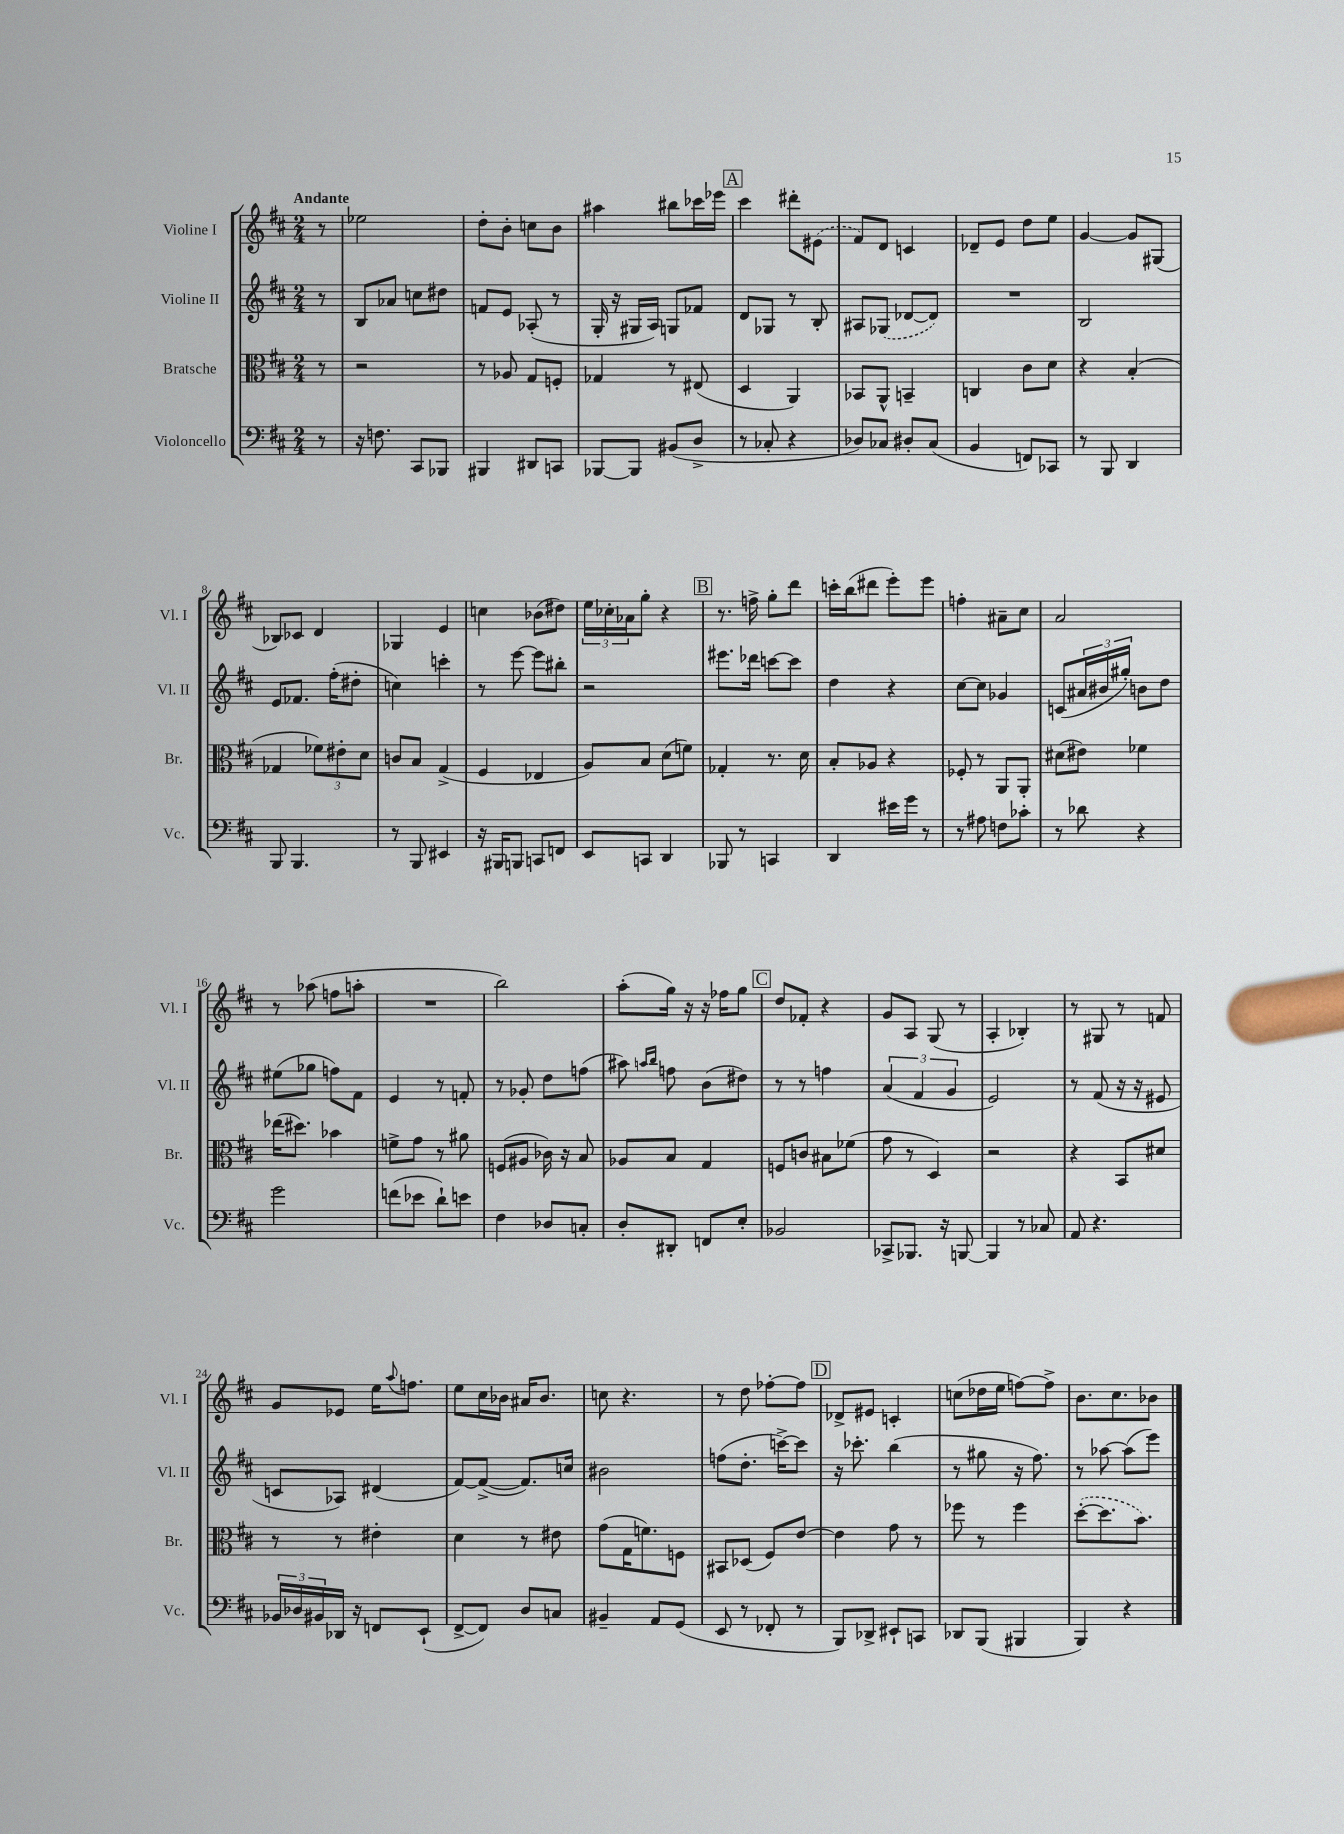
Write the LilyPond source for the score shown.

<<
\new StaffGroup <<
\new Staff = "s0" \with { instrumentName = "Violine I" shortInstrumentName = "Vl. I" } {
    \clef treble \key d \major \numericTimeSignature \time 2/4 \partial 8 \tempo "Andante"
    r8 |
    ees''2 |
    d''8-. b'8-. c''8 b'8 |
    ais''4 bis''8 ces'''16 ees'''16 |
    \mark \markup { \box "A" } cis'''4 dis'''8-. \once \slurDashed eis'8( |
    fis'8) d'8 c'4 |
    des'8-- e'8 d''8 e''8 |
    g'4~ g'8 gis8( |
    bes8) ces'8 d'4 |
    ges4 e'4 |
    c''4 bes'8( dis''8) |
    \tuplet 3/2 { e''16 ces''16-. aes'16 } g''8-. r4 |
    \mark \markup { \box "B" } r8. f''16-> g''8-. d'''8 |
    c'''16-. b''16( dis'''8 e'''8-.) e'''8 |
    f''4-. ais'8-- cis''8 |
    a'2 |
    r8 aes''8( f''8 a''8-. |
    R2 |
    b''2) |
    a''8-.( g''16) r16 r16 fes''16 g''8 |
    \mark \markup { \box "C" } d''8 fes'8-. r4 |
    g'8 a8 g8( r8 |
    a4-. bes4-.) |
    r8 gis8 r8 f'8 |
    g'8 ees'8 e''16 \appoggiatura { a''8 } f''8. |
    e''8 cis''16 bes'16 ais'16 bes'8. |
    c''8 r4. |
    r8 d''8 fes''8~-. fes''8 |
    \mark \markup { \box "D" } des'8-> eis'8 c'4-. |
    c''8( des''16 e''16 f''8~) f''8-> |
    b'8. cis''8. bes'8 \bar "|." |
}
\new Staff = "s1" \with { instrumentName = "Violine II" shortInstrumentName = "Vl. II" } {
    \clef treble \key d \major \numericTimeSignature \time 2/4 \partial 8
    r8 |
    b8 aes'8 c''8 dis''8 |
    f'8 e'8 aes8-.( r8 |
    g16-. r16 gis16 a16) g8 fes'8 |
    \mark \markup { \box "A" } d'8 ges8 r8 b8-. |
    ais8 \once \slurDashed ges8( des'8~ des'8) |
    R2 |
    b2 |
    e'8 fes'8. fis''16-.( dis''8-. |
    c''4) c'''4-. |
    r8 e'''8~ e'''8 bis''8-. |
    r2 |
    \mark \markup { \box "B" } eis'''8. des'''16 c'''8~ c'''8 |
    d''4 r4 |
    cis''8~ cis''8 ges'4 |
    c'8( \tuplet 3/2 { ais'16 bis'16 gis''16-.) } b'8 d''8 |
    eis''8( ges''8 f''8) fis'8 |
    e'4 r8 f'8-. |
    r8 ges'8-. d''8 f''8( |
    ais''8) \grace { a''16 b''16 } f''8 b'8( dis''8) |
    \mark \markup { \box "C" } r8 r8 f''4 |
    \tuplet 3/2 { a'4( fis'4 g'4 } |
    e'2) |
    r8 fis'8( r16 r16 eis'8 |
    c'8 aes8) dis'4( |
    fis'8~) fis'8~->( fis'8.) c''16 |
    bis'2 |
    f''8( d''8.-. c'''16~->) c'''8 |
    \mark \markup { \box "D" } r16 ces'''8.-. b''4( |
    r8 gis''8 r16 fis''8.) |
    r8 aes''8~ aes''8( e'''8) \bar "|." |
}
\new Staff = "s2" \with { instrumentName = "Bratsche" shortInstrumentName = "Br." } {
    \clef alto \key d \major \numericTimeSignature \time 2/4 \partial 8
    r8 |
    r2 |
    r8 aes8 g8 f8-. |
    ges4 r8 eis8( |
    \mark \markup { \box "A" } d4 a,4) |
    bes,8 a,8-^ b,4-- |
    c4 cis'8 d'8 |
    r4 b4-.( |
    ges4 \tuplet 3/2 { fes'8) eis'8-. d'8 } |
    c'8 b8 g4->( |
    fis4 ees4 |
    a8) b8 d'8( f'8) |
    \mark \markup { \box "B" } ges4-. r8. d'16 |
    b8-. aes8 r4 |
    fes8-. r8 a,8 a,8-. |
    dis'8( eis'8) fes'4 |
    ees''16( dis''8.) bes'4 |
    f'8-> g'8 r8 ais'8 |
    f8( ais8 ces'16) r16 b8 |
    aes8 b8 g4 |
    \mark \markup { \box "C" } f8 c'8 bis8 fes'8( |
    g'8 r8 d4) |
    r2 |
    r4 b,8 dis'8 |
    r8 r8 eis'4-. |
    d'4 r8 eis'8 |
    g'8( g16 f'8.) f8 |
    bis,8 des8( fis8) e'8~ |
    \mark \markup { \box "D" } e'4 g'8 r8 |
    fes''8 r8 fes''4 |
    \once \slurDashed d''8~-.( d''8. b'8.) \bar "|." |
}
\new Staff = "s3" \with { instrumentName = "Violoncello" shortInstrumentName = "Vc." } {
    \clef bass \key d \major \numericTimeSignature \time 2/4 \partial 8
    r8 |
    r16 f8. cis,8 bes,,8 |
    bis,,4 dis,8 c,8 |
    bes,,8~ bes,,8 bis,8( d8-> |
    \mark \markup { \box "A" } r8 ces8-. r4 |
    des8) ces8 dis8-. ces8( |
    b,4 f,8) ces,8 |
    r8 b,,8 d,4 |
    b,,8 b,,4. |
    r8 b,,8 eis,4 |
    r16 bis,,16 b,,8 c,8 f,8 |
    e,8 c,8 d,4 |
    \mark \markup { \box "B" } bes,,8 r8 c,4 |
    d,4 eis'16 g'16 r8 |
    r8 ais8 f8 ces'8-. |
    r8 des'8 r4 |
    g'2 |
    f'8( ees'8 d'8-!) e'8 |
    fis4 des8 c8-. |
    d8-. dis,8-. f,8 e8-. |
    \mark \markup { \box "C" } bes,2 |
    ces,8-> bes,,8. r16 b,,8~ |
    b,,4 r8 ces8 |
    a,8 r4. |
    \tuplet 3/2 { bes,16 des16 bis,16 } des,16 r16 f,8 e,8-!( |
    fis,8~-> fis,8) d8 c8 |
    bis,4-- a,8 g,8( |
    e,8 r8 fes,8-. r8 |
    \mark \markup { \box "D" } b,,8) des,8-> eis,8-! c,8 |
    des,8 b,,8( bis,,4 |
    b,,4) r4 \bar "|." |
}
>>
>>
